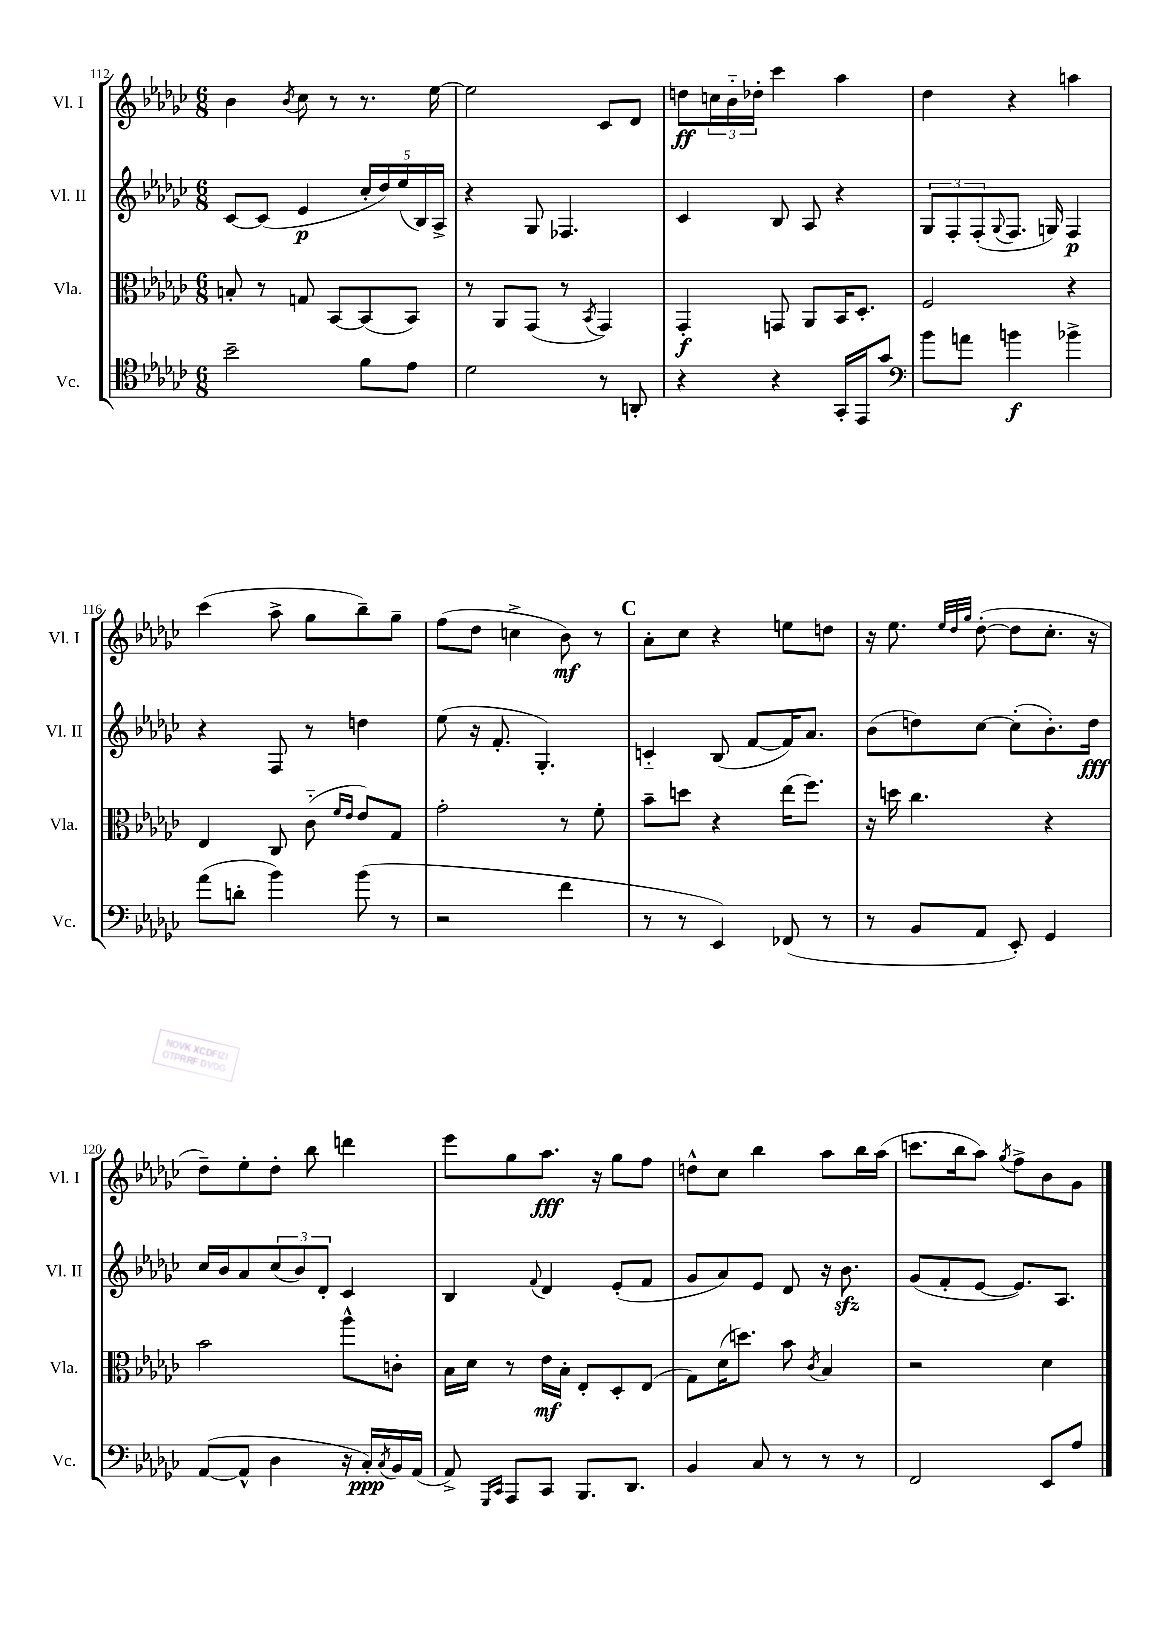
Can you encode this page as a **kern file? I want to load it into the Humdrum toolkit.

**kern	**kern	**kern	**kern
*staff4	*staff3	*staff2	*staff1
*clefC4	*clefC3	*clefG2	*clefG2
*k[b-e-a-d-g-c-]	*k[b-e-a-d-g-c-]	*k[b-e-a-d-g-c-]	*k[b-e-a-d-g-c-]
*M6/8	*M6/8	*M6/8	*M6/8
2b-~	8B'	[8c-	4b-
.	8r	(8c-]	.
.	.	.	8qb-
.	8G	4e-	8cc-
.	[8BB-	.	8r
8f	(8BB-]	20cc-'	8.r
.	.	20dd-)	.
.	.	(20ee-	.
8e-	8BB-)	.	.
.	.	20B-)	.
.	.	.	[16ee-
.	.	20A-^	.
=	=	=	=
2d-	8r	4r	2ee-]
.	8AA-	.	.
.	(8GG-	8G-	.
.	8r	4.F-	.
.	8qBB-	.	.
8r	4GG-)	.	8c-
8AA'	.	.	8d-
=	=	=	=
4r	4GG-'	4c-	8dd
.	.	.	24cc
.	.	.	24b-'~
.	.	.	24dd-'
4r	8GG	8B-	4ccc-
.	8AA-	8A-	.
16GG-'	16BB-	4r	4aa-
16EE-	8.D-'	.	.
8g-	.	.	.
=	=	=	=
*clefF4	*	*	*
8b-	2F	12G-	4dd-
.	.	12F'	.
8a	.	.	.
.	.	(12F'	.
.	.	8qqG-	.
4b	.	8.F	4r
.	.	16G)	.
4b-^	4r	4F	4aa
=	=	=	=
(8a-	4E-	4r	(4ccc-
8d'	.	.	.
4b-)	8C-	8F	8aa-^
.	(8c-'~	8r	8gg-
.	16qqf	.	.
.	16qqe-	.	.
(8b-	8e-)	4dd	8bb-~)
8r	8G-	.	8gg-~
=	=	=	=
2r	2g-'	(8ee-	(8ff
.	.	16r	8dd-
.	.	8.f'	.
.	.	.	4cc^
.	.	4.G-')	.
4f	8r	.	8b-)
.	8f'	.	8r
=	=	=	=
8r	8b-~	4c'~	8a-'
8r	8dd	.	8cc-
4EE-)	4r	(8B-	4r
.	.	[8f	.
(8FF-	(16ee-	16f])	8ee
.	8.ff)	8.a-	.
8r	.	.	8dd
=	=	=	=
8r	16r	(8b-	16r
.	16dd	.	8.ee-
8BB-	4.cc-	8dd)	.
.	.	.	32qqee-
.	.	.	32qqdd-
.	.	.	32qqgg-
8AA-	.	[8cc-	([8dd-'
8EE-')	.	(8cc-']	8dd-]
4GG-	4r	8.b-')	8.cc-'
.	.	16dd	16r
=	=	=	=
([8AA-	2b-	16cc-	8dd-~)
.	.	16b-	.
8AA-^^]	.	8a-	8ee-'
4D-	.	(12cc-	8dd-'
.	.	12b-)	.
.	.	.	8bb-
.	.	12d-'	.
16r	8aa-^^	4c-	4ddd
16C-')	.	.	.
8qC-	.	.	.
16BB-	8c'	.	.
(16AA-	.	.	.
=	=	=	=
8AA-^)	16B-	4B-	8eee-
.	16d-	.	.
16qqGGG-	.	.	.
16qqCC-	.	.	.
8AAA-	8r	.	8gg-
.	.	8qqf	.
8CC-	16e-	4d-	8.aa-
.	16B-'	.	.
8.BBB-	8E-'	.	.
.	.	.	16r
.	8D-'	(8e-'	8gg-
8.DD-	.	.	.
.	(8E-	8f	8ff
=	=	=	=
4BB-	8G-)	8g-	8dd^^
.	(16d-	8a-)	8cc-
.	8.dd)	.	.
8C-	.	8e-	4bb-
8r	8b-	8d-	.
.	8qc-	.	.
8r	4B-	16r	8aa-
.	.	8.b-	.
8r	.	.	16bb-
.	.	.	(16aa-
=	=	=	=
2FF	2r	(8g-	8.ccc
.	.	8f'	.
.	.	.	16bb-
.	.	[8e-	8aa-)
.	.	.	8qgg-
.	.	8.e-])	8ff^
8EE-	4d-	.	8b-
.	.	8.A-	.
8A-	.	.	8g-
==	==	==	==
*-	*-	*-	*-
